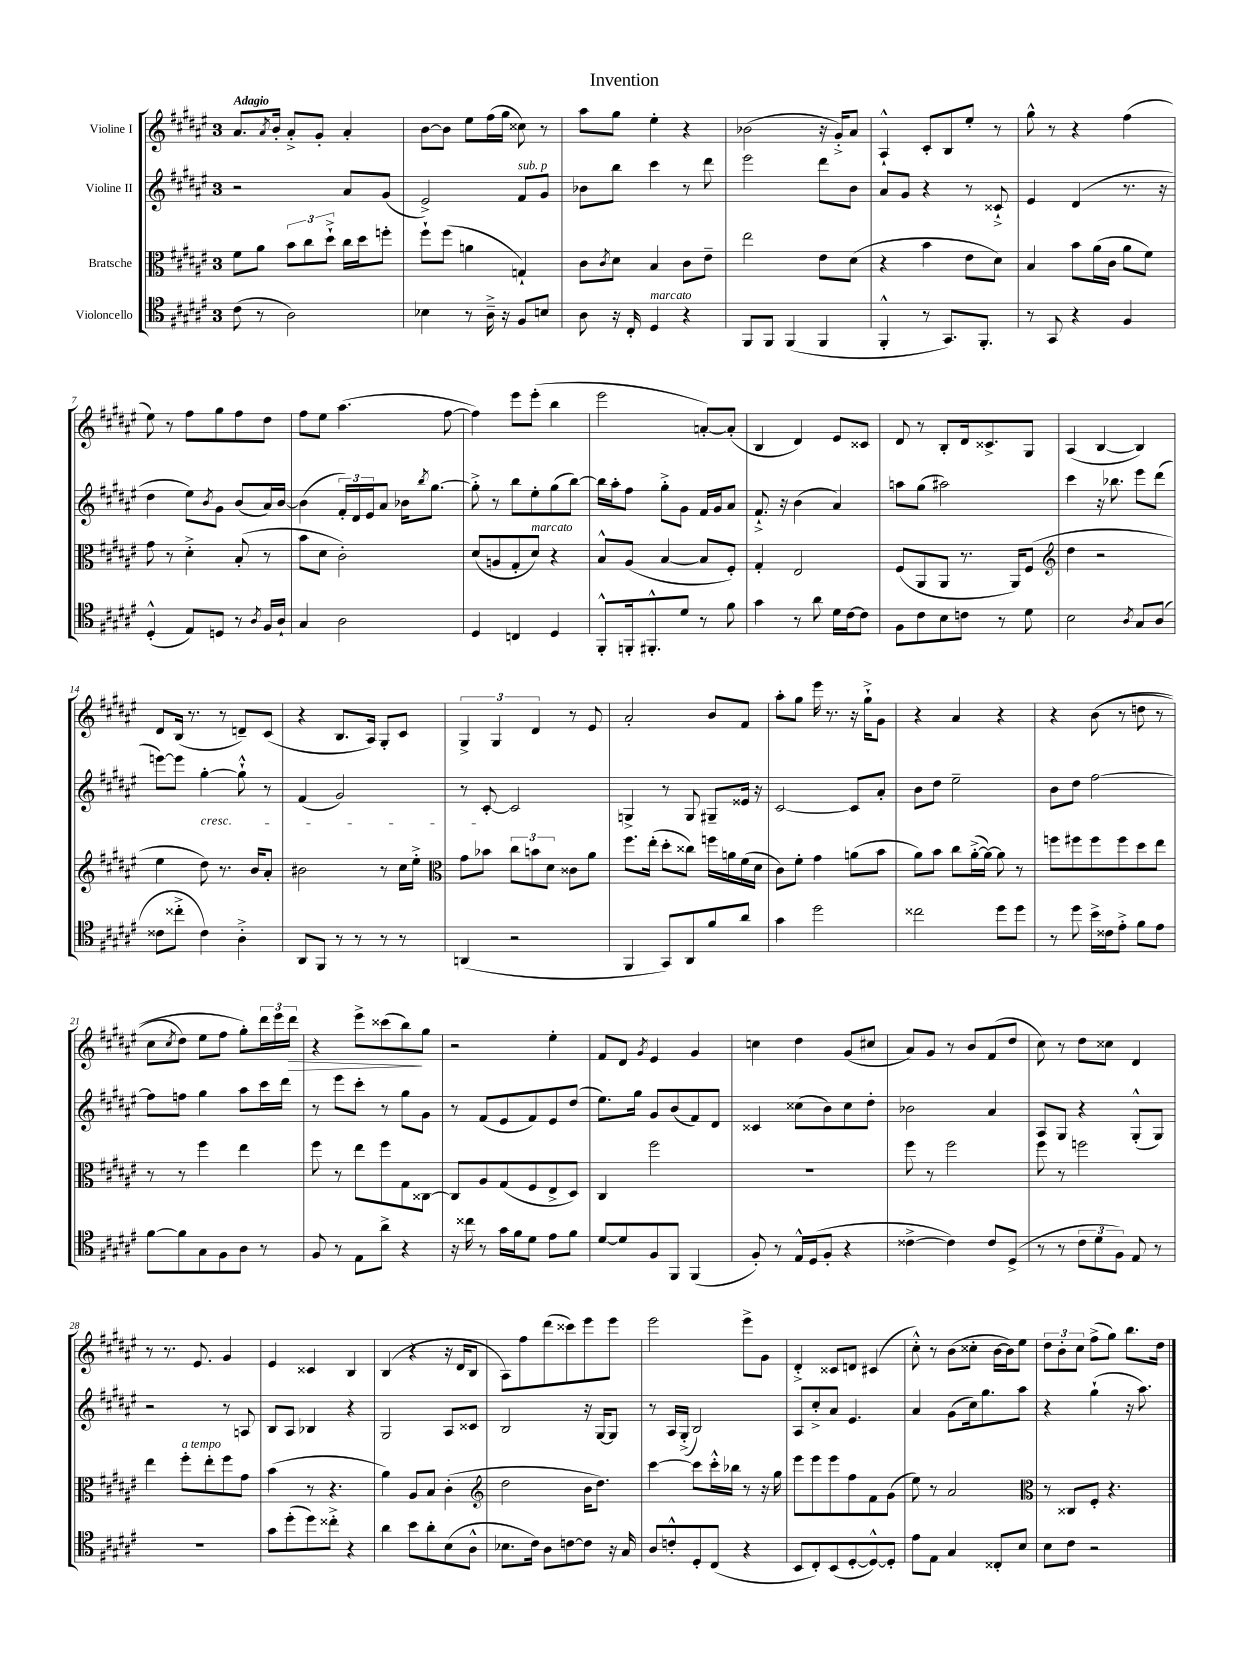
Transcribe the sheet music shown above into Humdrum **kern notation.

**kern	**kern	**kern	**kern	**dynam
*part4	*part3	*part2	*part1	*part1
*staff4	*staff3	*staff2	*staff1	*staff1
*I"Violoncello	*I"Bratsche	*I"Violine II	*I"Violine I	*
*clefC4	*clefC3	*clefG2	*clefG2	*
*k[f#c#g#d#a#e#]	*k[f#c#g#d#a#e#]	*k[f#c#g#d#a#e#]	*k[f#c#g#d#a#e#]	*
*M3/4	*M3/4	*M3/4	*M3/4	*
=1	=1	=1	=1	=1
!	!	!	!LO:TX:a:B:t=Adagio	!
(8c#\	8f#\L	2r	8.a#/L	.
8r	8a#\J	.	.	.
.	.	.	8qa#/	.
.	.	.	16b'/Jk	.
2A#\)	12b\L	.	8a#'^/L	.
.	12cc#\	.	.	.
.	.	.	8g#'/J	.
.	12dd#`^\J	.	.	.
.	16cc#\LL	8a#/L	4a#'/	.
.	16dd#\J	.	.	.
.	8ffn'\J	(8g#/J	.	.
=2	=2	=2	=2	=2
4B-X\	8ff#`\L	2e#^/)	[8b\L	.
.	(8ff#\J	.	8b\J]	.
8r	4an\	.	8ee#\L	.
16A#~^\	.	.	(16ff#\L	.
16r	.	.	16gg#\JJ	.
!	!	!LO:TX:a:i:t=sub. p	!	!
8F#/L	4Gn`/)	8f#/L	8cc##X\)	.
8Bn/J	.	8g#/J	8r	.
=3	=3	=3	=3	=3
8A#\	8c#\L	8b-X\L	8aa#\L	.
.	8qc#/	.	.	.
16r	8d#\J	8bb\J	8gg#\J	.
16C#'/	.	.	.	.
!LO:TX:a:i:t=marcato	!	!	!	!
4D#/	4B/	4ccc#\	4ee#'\	.
4r	8c#\L	8r	4r	.
.	8e#~\J	8ddd#\	.	.
=4	=4	=4	=4	=4
8FF#/L	2ee#\	2eee#\	(2b-X\	.
8FF#/J	.	.	.	.
(4FF#/	.	.	.	.
4FF#/	8e#\L	8ddd#\L	16r	.
.	.	.	16g#'^/KL)	.
.	(8d#\J	8b\J	8a#/J	.
=5	=5	=5	=5	=5
4FF#'^^/	4r	8a#/L	4A#`^^/	.
.	.	8g#/J	.	.
8r	4b\	4r	8c#'/L	.
8.GG#/L)	.	.	8B/	.
.	8e#\L	8r	8ee#'/J	.
8.FF#'/J	.	.	.	.
.	8d#\J)	8c##X`^/	8r	.
=6	=6	=6	=6	=6
8r	4B/	4e#/	8gg#^^\	.
8GG#/	.	.	8r	.
4r	8b\L	(4d#/	4r	.
.	(16a#\L	.	.	.
.	16c#\JJ	.	.	.
4F#/	8a#\L	8.r	(4ff#\	.
.	8f#\J)	.	.	.
.	.	16r	.	.
!!LO:LB:g=z
=7	=7	=7	=7	=7
(4D#'^^/	8g#\	4dd#\	8ee#\)	.
.	8r	.	8r	.
8E#/L)	4d#'^\	8ee#\L)	8ff#\L	.
.	.	8qb/	.	.
8Dn/J	.	8g#\J	8gg#\	.
8r	(8B'/	(8b/L	8ff#\	.
8qA#/	.	.	.	.
16F#/LL	8r	16a#/L)	8dd#\J	.
16A#`/JJ	.	[16b/JJ	.	.
=8	=8	=8	=8	=8
4G#/	8b\L	(4b\]	8ff#\L	.
.	8d#\J	.	8ee#\J	.
2A#\	2c#'\)	24f#'/LL)	(4.aa#\	.
.	.	24d#/	.	.
.	.	24e#/J	.	.
.	.	8a#/J	.	.
.	.	16b-X\KL	.	.
.	.	8qbb/	.	.
.	.	[8.gg#\J	.	.
.	.	.	[8ff#\	.
=9	=9	=9	=9	=9
4D#/	(8d#/L	8gg#'^\]	4ff#\])	.
.	8An/	8r	.	.
4Cn/	8G#'/	8bb\L	8eee#\L	.
!	!LO:TX:a:i:t=marcato	!	!	!
.	8d#/J)	8ee#'\	(8eee#'\J	.
4D#/	4r	(8gg#\	4bb\	.
.	.	[8bb\J)	.	.
=10	=10	=10	=10	=10
8FF#'^^/L	8B^^/L	16bb\LL]	2eee#\	.
.	.	16aa#'\J	.	.
16FFn'/k	(8A#/J	8ff#\J	.	.
8.FF#X'^^/	.	.	.	.
.	[4B/	8gg#'^\L	.	.
8d#/J	.	8g#\J	.	.
8r	8B/L]	16f#/LL	[8an'/L)	.
.	.	16g#/J	.	.
8f#\	8F#'/J)	8a#/J	(8a'/J]	.
=11	=11	=11	=11	=11
4g#\	4G#'/	8.f#`^/	4B/	.
.	.	16r	.	.
8r	2E#/	(4b\	4d#/)	.
8a#\	.	.	.	.
16d#\LL	.	4a#/)	8e#/L	.
[16c#\J	.	.	.	.
8c#\J]	.	.	8c##X/J	.
=12	=12	=12	=12	=12
8F#\L	(8F#/L	8aan\L	8d#/	.
8c#\	8AA#/	(8gg#\J	8r	.
8B\	8AA#/J	2aa#X\)	8B'/L	.
8cn\J	8.r	.	16d#/k	.
.	.	.	8.c##X^/	.
8r	.	.	.	.
.	16AA#/KL)	.	.	.
8d#\	(8F#/J	.	8G#/J	.
=13	=13	=13	=13	=13
*	*clefG2	*	*	*
2B\	4dd#\	4ccc#\	(4A#/	.
.	2r	16r	[4B/	.
.	.	8.bb-X\	.	.
8qA#/	.	.	.	.
8G#/L	.	8eee#\L	4B/])	.
(8A#/J	.	(8ddd#\J	.	.
!!LO:LB:g=z
=14	=14	=14	=14	=14
8c##X\L	4ee#\	[8eeen\L)	8d#/L	.
8cc##X'^\J	.	8eee\J]	(16B/Jk	.
.	.	.	8.r	.
!	!	!LO:TX:b:i:t=cresc.	!	!
4c##\)	8dd#\)	[4gg#'\	.	.
.	8.r	.	8r	.
4A#'^\	.	8gg#`^^\]	8dn~/L)	.
.	16b/KL	.	.	.
.	8a#'/J	8r	(8c#/J	.
=15	=15	=15	=15	=15
8AA#/L	2b#X\	(4f#/	4r	.
8FF#/J	.	.	.	.
8r	.	2g#/)	8.B/L	.
8r	.	.	.	.
.	.	.	16A#/Jk)	.
8r	8r	.	8G#'/L	.
8r	16cc#\LL	.	8c#/J	.
.	16ee#'^\JJ	.	.	.
=16	=16	=16	=16	=16
*	*clefC3	*	*	*
(4AAn/	8g#\L	8r	6G#^/	.
.	8b-X\J	[8c#'/	.	.
.	.	.	6G#/	.
2r	12cc#\L	2c#/]	.	.
.	12bn\	.	6d#/	.
.	12d#\J	.	.	.
.	8c##X\L	.	8r	.
.	8a#\J	.	8e#/	.
=17	=17	=17	=17	=17
4FF#/	8.ff#\L	4Gn^/	2a#'/	.
.	(16ee#'\Jk	.	.	.
8GG#/L)	8dd#'\L	8r	.	.
8AA#/	8cc##X\J)	8G/	.	.
8f#/	16ffn\LL	8G#X~/L	8b/L	.
.	16an\	.	.	.
8a#/J	(16f#\	16e##X/Jk	8f#/J	.
.	16d#\JJ	16r	.	.
=18	=18	=18	=18	=18
4g#\	8c#\L)	[2c#/	8aa#'\L	.
.	8f#'\J	.	8gg#\J	.
2dd#\	4g#\	.	16eee#\	.
.	.	.	8.r	.
.	(8an\L	8c#/L]	16r	.
.	.	.	16gg#`^\KL	.
.	8b\J	8a#'/J	8g#\J	.
=19	=19	=19	=19	=19
2cc##X\	8a#\L)	8b\L	4r	.
.	8b\J	8dd#\J	.	.
.	8cc#\L	2ee#~\	4a#/	.
.	([16a#'^\L	.	.	.
.	16a#\JJ_)	.	.	.
8dd#\L	8a#\]	.	4r	.
8dd#\J	8r	.	.	.
=20	=20	=20	=20	=20
8r	8ffn\L	8b\L	4r	.
8dd#\	8ff#X\	8dd#\J	.	.
16b^\LL	8ff#\	[2ff#\	((8b\	.
16c##X\J	.	.	.	.
8e#'^\J	8ff#\	.	8r	.
8f#\L	8dd#\	.	8ddn\	.
8e#\J	8ee#\J	.	8r	.
!!LO:LB:g=z
=21	=21	=21	=21	=21
[8f#\L	8r	8ff#\L]	8cc#\L	.
.	.	.	8qcc#/	.
8f#\]	8r	8ffn\J	8dd#\J)	.
8G#\	4ff#\	4gg#\	8ee#\L	.
8F#\	.	.	8ff#\J	.
8A#\J	4ee#\	8aa#\L	8gg#'\L)	.
8r	.	16ccc#\L	24ddd#\L	.
.	.	.	24eee#\	.
.	.	16ddd#\JJ	.	.
!	!	!	!	!LO:HP:b
.	.	.	24ddd#\JJ	>
=22	=22	=22	=22	=22
8F#/	8ff#\	8r	4r	.
8r	8r	8eee#\L	.	.
8E#\L	8ee#\L	8ccc#'\J	8eee#^\L	.
8a#^\J	8ff#\	8r	(8ccc##X\	.
4r	8G#\	8gg#\L	8bb\)	.
.	[8C##X\J	8g#\J	8gg#\J	]
=23	=23	=23	=23	=23
16r	8C##/L]	8r	2r	.
16cc##X\	.	.	.	.
8r	8A#/	(8f#/L	.	.
16g#\LL	(8G#/	8e#/	.	.
16f#\J	.	.	.	.
8d#\J	8F#/	8f#/)	.	.
8e#\L	8E#^/	8e#/	4ee#'\	.
8f#\J	8D#/J)	(8dd#/J	.	.
=24	=24	=24	=24	=24
[8d#/L	4C#/	8.ee#\L)	8f#/L	.
8d#/]	.	.	8d#/J	.
.	.	16gg#\Jk	.	.
.	.	.	8qg#/	.
8F#/	2ff#\	8g#/L	4e#/	.
8FF#/J	.	(8b/	.	.
(4FF#/	.	8f#/)	4g#/	.
.	.	8d#/J	.	.
=25	=25	=25	=25	=25
8F#'/)	2.r	4c##X/	4ccn\	.
8r	.	.	.	.
16E#^^/LL	.	(8cc##X\L	4dd#\	.
(16D#/J	.	.	.	.
8F#'/J	.	8b\)	.	.
4r	.	8cc##\	(8g#/L	.
.	.	8dd#'\J	8cc#X/J	.
=26	=26	=26	=26	=26
[4c##X^\	8ff#\	2b-X\	8a#/L)	.
.	8r	.	8g#/J	.
4c##\])	2ff#\	.	8r	.
.	.	.	8b/L	.
8c##/L	.	4a#/	(8f#/	.
(8D#^/J	.	.	8dd#/J	.
=27	=27	=27	=27	=27
8r	8ff#\	8A#/L	8cc#\)	.
8r	8r	8G#/J	8r	.
12c#\L	2ffn\	4r	8dd#\L	.
12d#\	.	.	.	.
.	.	.	8cc##X\J	.
12F#\J)	.	.	.	.
8E#/	.	(8G#'^^/L	4d#/	.
8r	.	8G#/J)	.	.
!!LO:LB:g=z
=28	=28	=28	=28	=28
2.r	4ee#\	2r	8r	.
.	.	.	8.r	.
!	!LO:TX:a:i:t=a tempo	!	!	!
.	8ff#'\L	.	.	.
.	.	.	8.e#/	.
.	8ee#'\	.	.	.
.	8ff#\	8r	4g#/	.
.	8g#\J	8An/	.	.
=29	=29	=29	=29	=29
8g#\L	(4b\	8B/L	4e#/	.
(8dd#'\	.	8A#/J	.	.
8dd#\)	8r	4B-X/	4c##X/	.
8cc##X'^\J	4.r	.	.	.
4r	.	4r	4B/	.
=30	=30	=30	=30	=30
4a#\	4a#\)	2G#/	(4B/	.
8b\L	8A#/L	.	4r	.
8a#'\	8B/J	.	.	.
(8B\	(4c#'\	8A#/L	16r	.
.	.	.	16d#/KL	.
8A#^^\J	.	8c##X/J	8B/J	.
=31	=31	=31	=31	=31
*	*clefG2	*	*	*
8.B-X\L	2dd#\	2B/	8A#\L)	.
.	.	.	8ff#\	.
16c#\Jk)	.	.	.	.
8A#\L	.	.	(8ddd#\	.
[8cn\	.	.	8ccc##X\)	.
8c\J]	16b\KL	16r	8eee#\	.
.	8.dd#\J)	[16G#/KL	.	.
16r	.	8G#/J]	8eee#\J	.
16G#/	.	.	.	.
=32	=32	=32	=32	=32
8A#/L	[4ccc#\	8r	2eee#\	.
8cn'^^/	.	16A#/LL	.	.
.	.	(16G#'^/JJ	.	.
8D#'/	8ccc#\L]	2B/)	.	.
(8C#/J	16ccc#'^^\L	.	.	.
.	16bb-X\JJ	.	.	.
4r	8r	.	8eee#^\L	.
.	16r	.	8g#\J	.
.	16gg#\	.	.	.
=33	=33	=33	=33	=33
8BB/L	8eee#\L	8A#/L	4d#'^/	.
8C#'/)	8eee#\	8cc#'^/	.	.
(8BB/	8eee#\	8a#/J	8c##X/L	.
[8D#'/	8ff#\	4.e#/	8dn/J	.
8D#^^/_)	8f#\	.	(4c#X/	.
8D#'/J]	(8g#\J	.	.	.
=34	=34	=34	=34	=34
8e#\L	8ee#\)	4a#/	8cc#'^^\)	.
8E#\J	8r	.	8r	.
4G#/	2a#/	(8g#\L	(8b\L	.
.	.	16cc#\k)	8cc##X'\J	.
.	.	8.gg#\	.	.
8C##X'/L	.	.	[16b\LL	.
.	.	.	16b\J])	.
8B/J	.	8aa#\J	8ee#\J	.
=35	=35	=35	=35	=35
*	*clefC3	*	*	*
8B\L	8r	4r	12dd#\L	.
.	.	.	12b'\	.
8c#\J	8C##X/L	.	.	.
.	.	.	12cc#\J	.
2r	8F#'/J	(4gg#`\	(8ff#^\L	.
.	4.r	.	8gg#\J)	.
.	.	16r	8.bb\L	.
.	.	8.aa#\)	.	.
.	.	.	16dd#\Jk	.
==	==	==	==	==
*-	*-	*-	*-	*-
